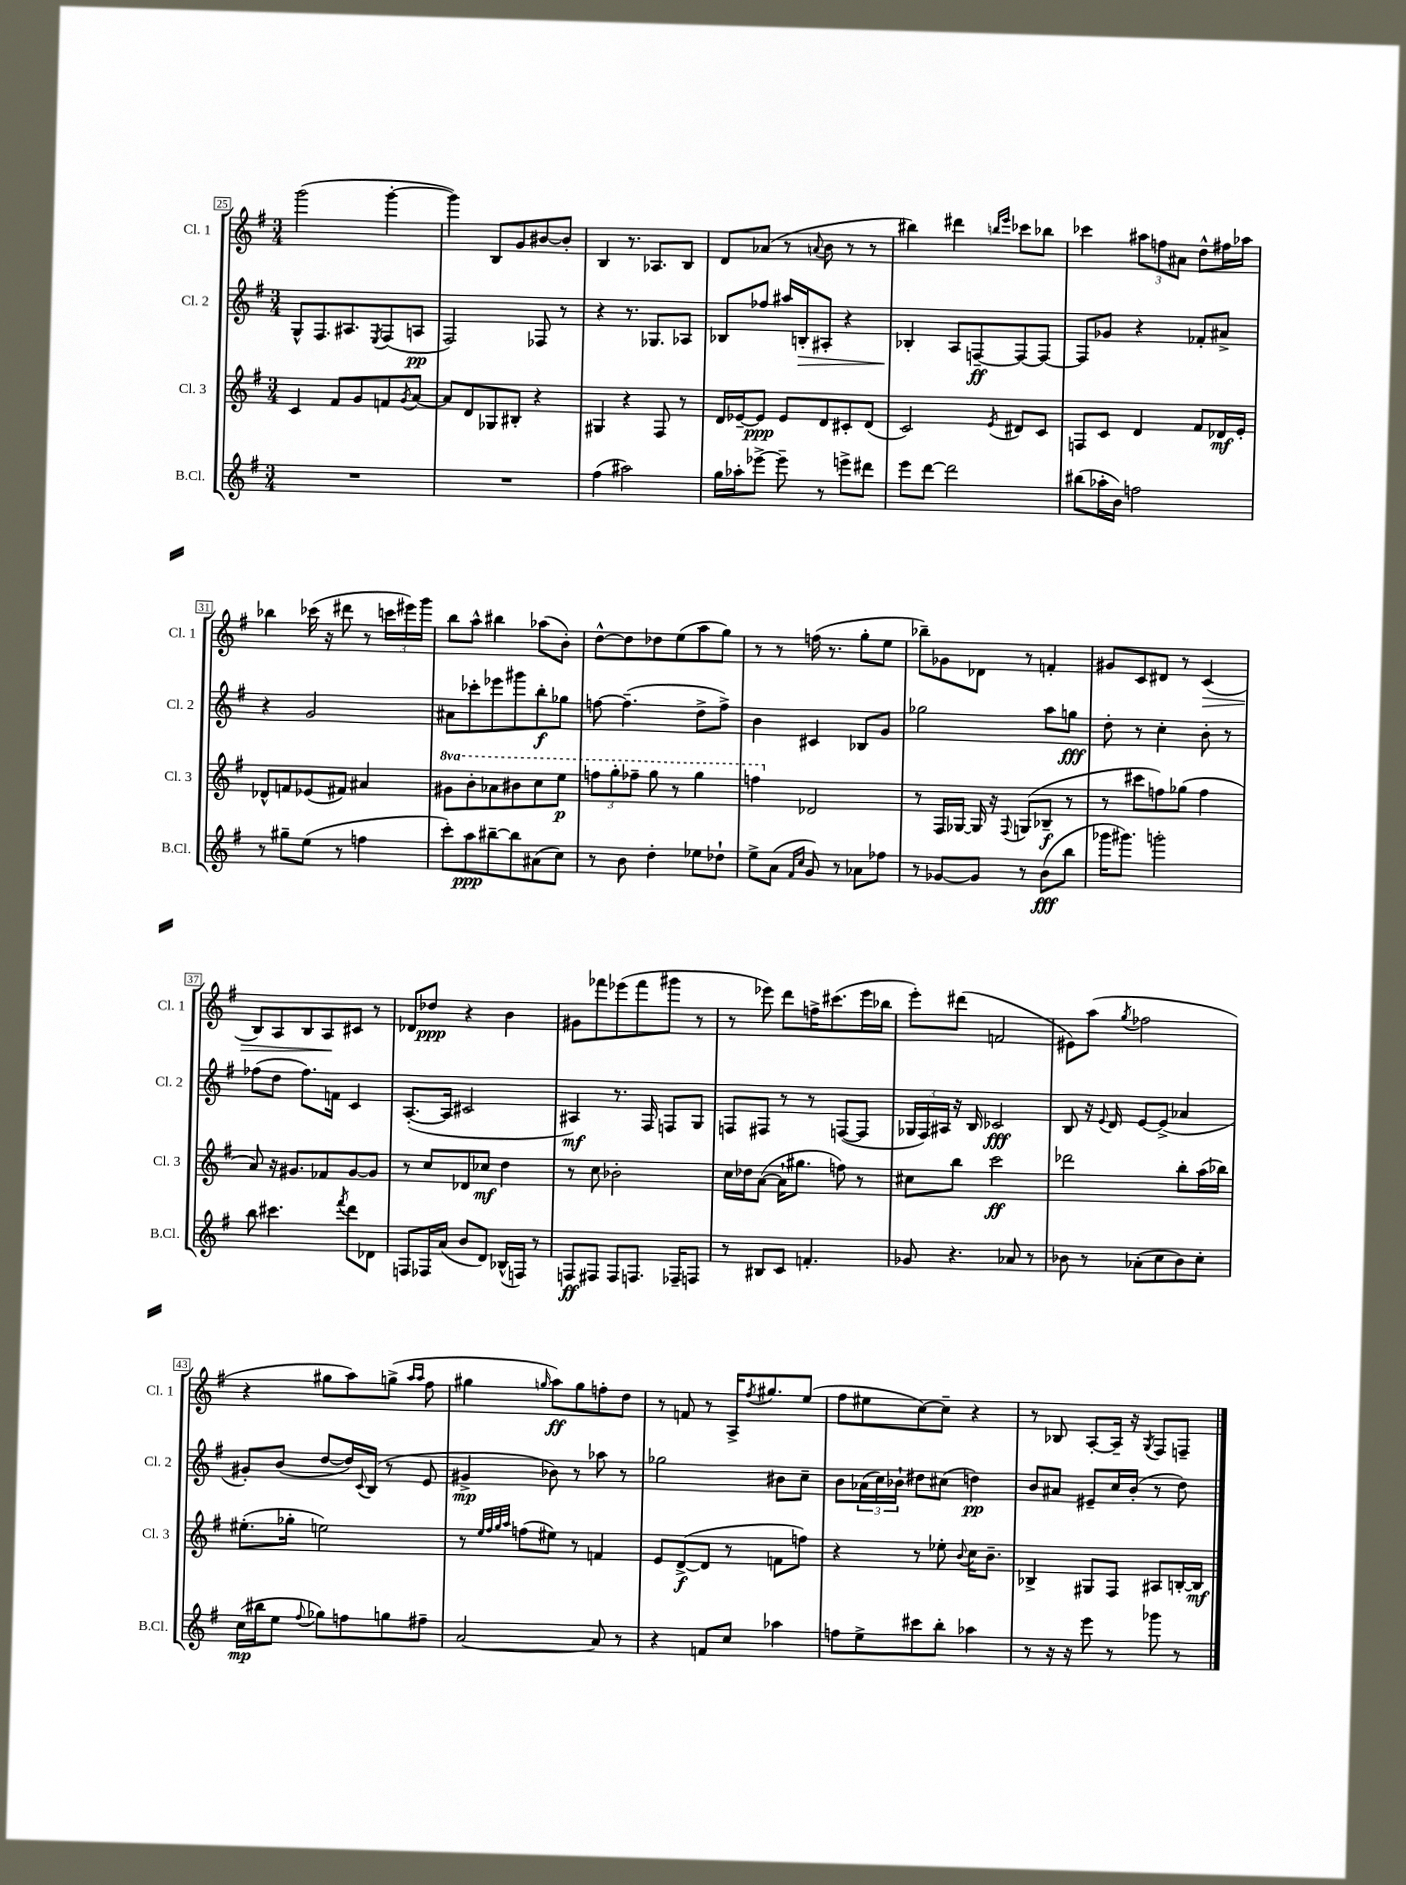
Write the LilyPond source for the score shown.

<<
\new StaffGroup <<
\new Staff = "s0" \with { instrumentName = "Cl. 1" shortInstrumentName = "Cl. 1" } {
    \clef treble \key g \major \numericTimeSignature \time 3/4
    g'''2( g'''4~-. |
    g'''4) b8 g'8 bis'8~ bis'8-. |
    b4 r8. aes8. b8 |
    d'8 aes'8( r8 \appoggiatura { a'8 } b'8 r8 r8 |
    bis''4) dis'''4 \grace { b''16 e'''16 } ces'''8 bes''8 |
    ces'''4 \tuplet 3/2 { ais''8 f''8 ais'8 } d''8-^ fis''16 aes''16 |
    bes''4 ces'''16( r16 dis'''8 r8 \tuplet 3/2 { c'''16 eis'''16) g'''16 } |
    b''8 a''8-^ bis''4 aes''8( b'8-.) |
    d''8~-^ d''8 des''8 e''8( a''8 g''8) |
    r8 r8 f''16( r8. g''8-. e''8 |
    bes''8--) ges'8 des'8 r8 f'4-. |
    gis'8 c'8 dis'8 r8 c'4\>( |
    b8) a8 b8 a8\! cis'8 r8 |
    des'8 des''8\ppp r4 b'4 |
    gis'8 fes'''8 ees'''8( fes'''8 gis'''8 r8 |
    r8 ees'''8) d'''8 f''16-> cis'''8.( ees'''16 bes''16 |
    e'''8-.) dis'''8( f'2 |
    eis'8) a''8( \acciaccatura { g''8 } fes''2 |
    r4 gis''8 a''8) g''8->( \grace { a''16 a''16 } fis''8 |
    gis''4 \grace { g''16 } a''8\ff) g''8 f''8-. d''8 |
    r8 f'8 r8 a16-> \acciaccatura { fis''8 } gis''8. e''8( |
    fis''8 eis''8 c''8~) c''8-- r4 |
    r8 bes8 a8~-. a16-- r16 \acciaccatura { g8 } fis8 f8-- \bar "|." |
}
\new Staff = "s1" \with { instrumentName = "Cl. 2" shortInstrumentName = "Cl. 2" } {
    \clef treble \key g \major \numericTimeSignature \time 3/4
    g8-^ fis8. ais8. \acciaccatura { e8 } fis8( a8\pp |
    fis2) fes8 r8 |
    r4 r8. ges8. aes8 |
    bes8 fes''8 ais''16 b16-.\> ais8-. r4 |
    bes4-.\! a8 f8~--\ff f8~ f8~ |
    f8 ges'8 r4 fes'8-. ais'8-> |
    r4 g'2 |
    ais'8 ces'''8-. ees'''8 gis'''8 b''8-.\f ges''8 |
    f''8~ f''4.--( d''8-> f''8->) |
    b'4 cis'4 bes8 g'8 |
    ges''2 a''8 g''8\fff |
    d''8-. r8 c''4-. b'8-. r8 |
    fes''8( d''8 fes''8.) f'16 c'4 |
    a8.~-.( a16 cis'2 |
    ais4\mf) r8. fis16 f8 g8 |
    f8 fis8 r8 r8 f8~( f8 |
    \tuplet 3/2 { ges16 fis16) ais16 } r16 b16 ces'2\fff |
    b8 r16 \appoggiatura { e'8 } d'16 e'8~ e'8->( aes'4 |
    gis'8-.) b'8( d''8~ d''16) \appoggiatura { c'8 } b16( r8 e'8 |
    gis'4->\mp bes'8) r8 aes''8 r8 |
    ges''2 bis'8 c''8-- |
    b'8 \tuplet 3/2 { aes'16( c''16) bes'16-! } dis''8 cis''8( d''4\pp) |
    b'8 ais'8 eis'8-- c''16 b'16-.( r8 d''8) \bar "|." |
}
\new Staff = "s2" \with { instrumentName = "Cl. 3" shortInstrumentName = "Cl. 3" } {
    \clef treble \key g \major \numericTimeSignature \time 3/4 \set Staff.ottavationMarkups = #ottavation-simple-ordinals
    c'4 fis'8 g'8 f'8 \acciaccatura { g'8 } a'8~ |
    a'8 d'8 ges8 bis8-. r4 |
    gis4 r4 fis8 r8 |
    d'16 ees'16~-- ees'8\ppp ees'8 d'8 cis'8-. d'8( |
    c'2) \acciaccatura { e'8 } dis'8 c'8 |
    f8 c'8 d'4 fis'8 des'16\mf e'16-. |
    des'8-^ f'8 ees'8( fis'8) ais'4 |
    \ottava #1 gis''8 b''8-. aes''8 bis''8 c'''8 e'''8\p |
    \tuplet 3/2 { f'''8 g'''8-. fes'''8-- } g'''8 r8 g'''4 |
    f'''4 \ottava #0 des'2 |
    r8 fis16 ges16~ ges16 r16 \appoggiatura { fis8 } g8( bes8--\f r8 |
    r8 cis'''8 f''8) ges''8( f''4 |
    a'8) r16 gis'8. fes'8 gis'8~ gis'8 |
    r8 c''8 des'8 ces''8\mf d''4 |
    r8 c''8 bes'2-. |
    c''16 des''16 a'8~( a'16-! gis''8. f''8) r8 |
    cis''8 b''8 c'''2\ff |
    des'''2 b''8-. a''16( bes''16) |
    eis''8.-.( ges''16-. e''2) |
    r8 \grace { e''32 fis''32 g''32 a''32 } f''8( eis''8) r8 f'4 |
    e'8 d'8~->\f( d'8 r8 f'8 f''8) |
    r4 r8 ees''8-. \appoggiatura { b'8 } c''16 b'8.-- |
    bes4-> gis8 fis8 ais8 b16~-. b16\mf \bar "|." |
}
\new Staff = "s3" \with { instrumentName = "B.Cl." shortInstrumentName = "B.Cl." } {
    \clef treble \key g \major \numericTimeSignature \time 3/4
    R2. |
    R2. |
    fis''4( ais''2) |
    g''16 aes''16-. ees'''8~-> ees'''8-- r8 e'''8-> dis'''8 |
    e'''8 d'''8~ d'''2 |
    bis''8( aes''16-. b'16) f''2 |
    r8 gis''8-- e''8( r8 f''4 |
    c'''8-.) a''8\ppp bis''8~-- bis''8 ais'8( c''8) |
    r8 b'8 d''4-. ees''8 des''8-! |
    e''8-> a'8( \grace { fis'16 c''16 } g'8) r8 aes'8 fes''8 |
    r8 ges'8~ ges'8 r8 b'8\fff( b''8 |
    ges'''16 gis'''8.) g'''2-. |
    b''8 cis'''4. \acciaccatura { fis'''8 } d'''8 des'8 |
    f8 fes16 a'16( b'8 d'8) bes16-^( f16) r8 |
    f8\ff fis8 fis8 f8. fes16-- f8 |
    r8 bis8 c'8 f'4.-. |
    ges'8 r4. aes'8 r8 |
    bes'8 r8 aes'8-.( c''8 bes'8) c''8-. |
    c''16\mp( bis''16 e''8 \appoggiatura { fis''8 } ges''8) f''8 g''8 fis''8-- |
    a'2~ a'8 r8 |
    r4 f'8 c''8 aes''4 |
    f''8 e''8-> cis'''8 b''8-. aes''4 |
    r8 r16 r16 e'''8 r8 ges'''8 r8 \bar "|." |
}
>>
>>
\layout { \context { \Score currentBarNumber = #25 \override BarNumber.stencil = #(make-stencil-boxer 0.1 0.3 ly:text-interface::print) } }
